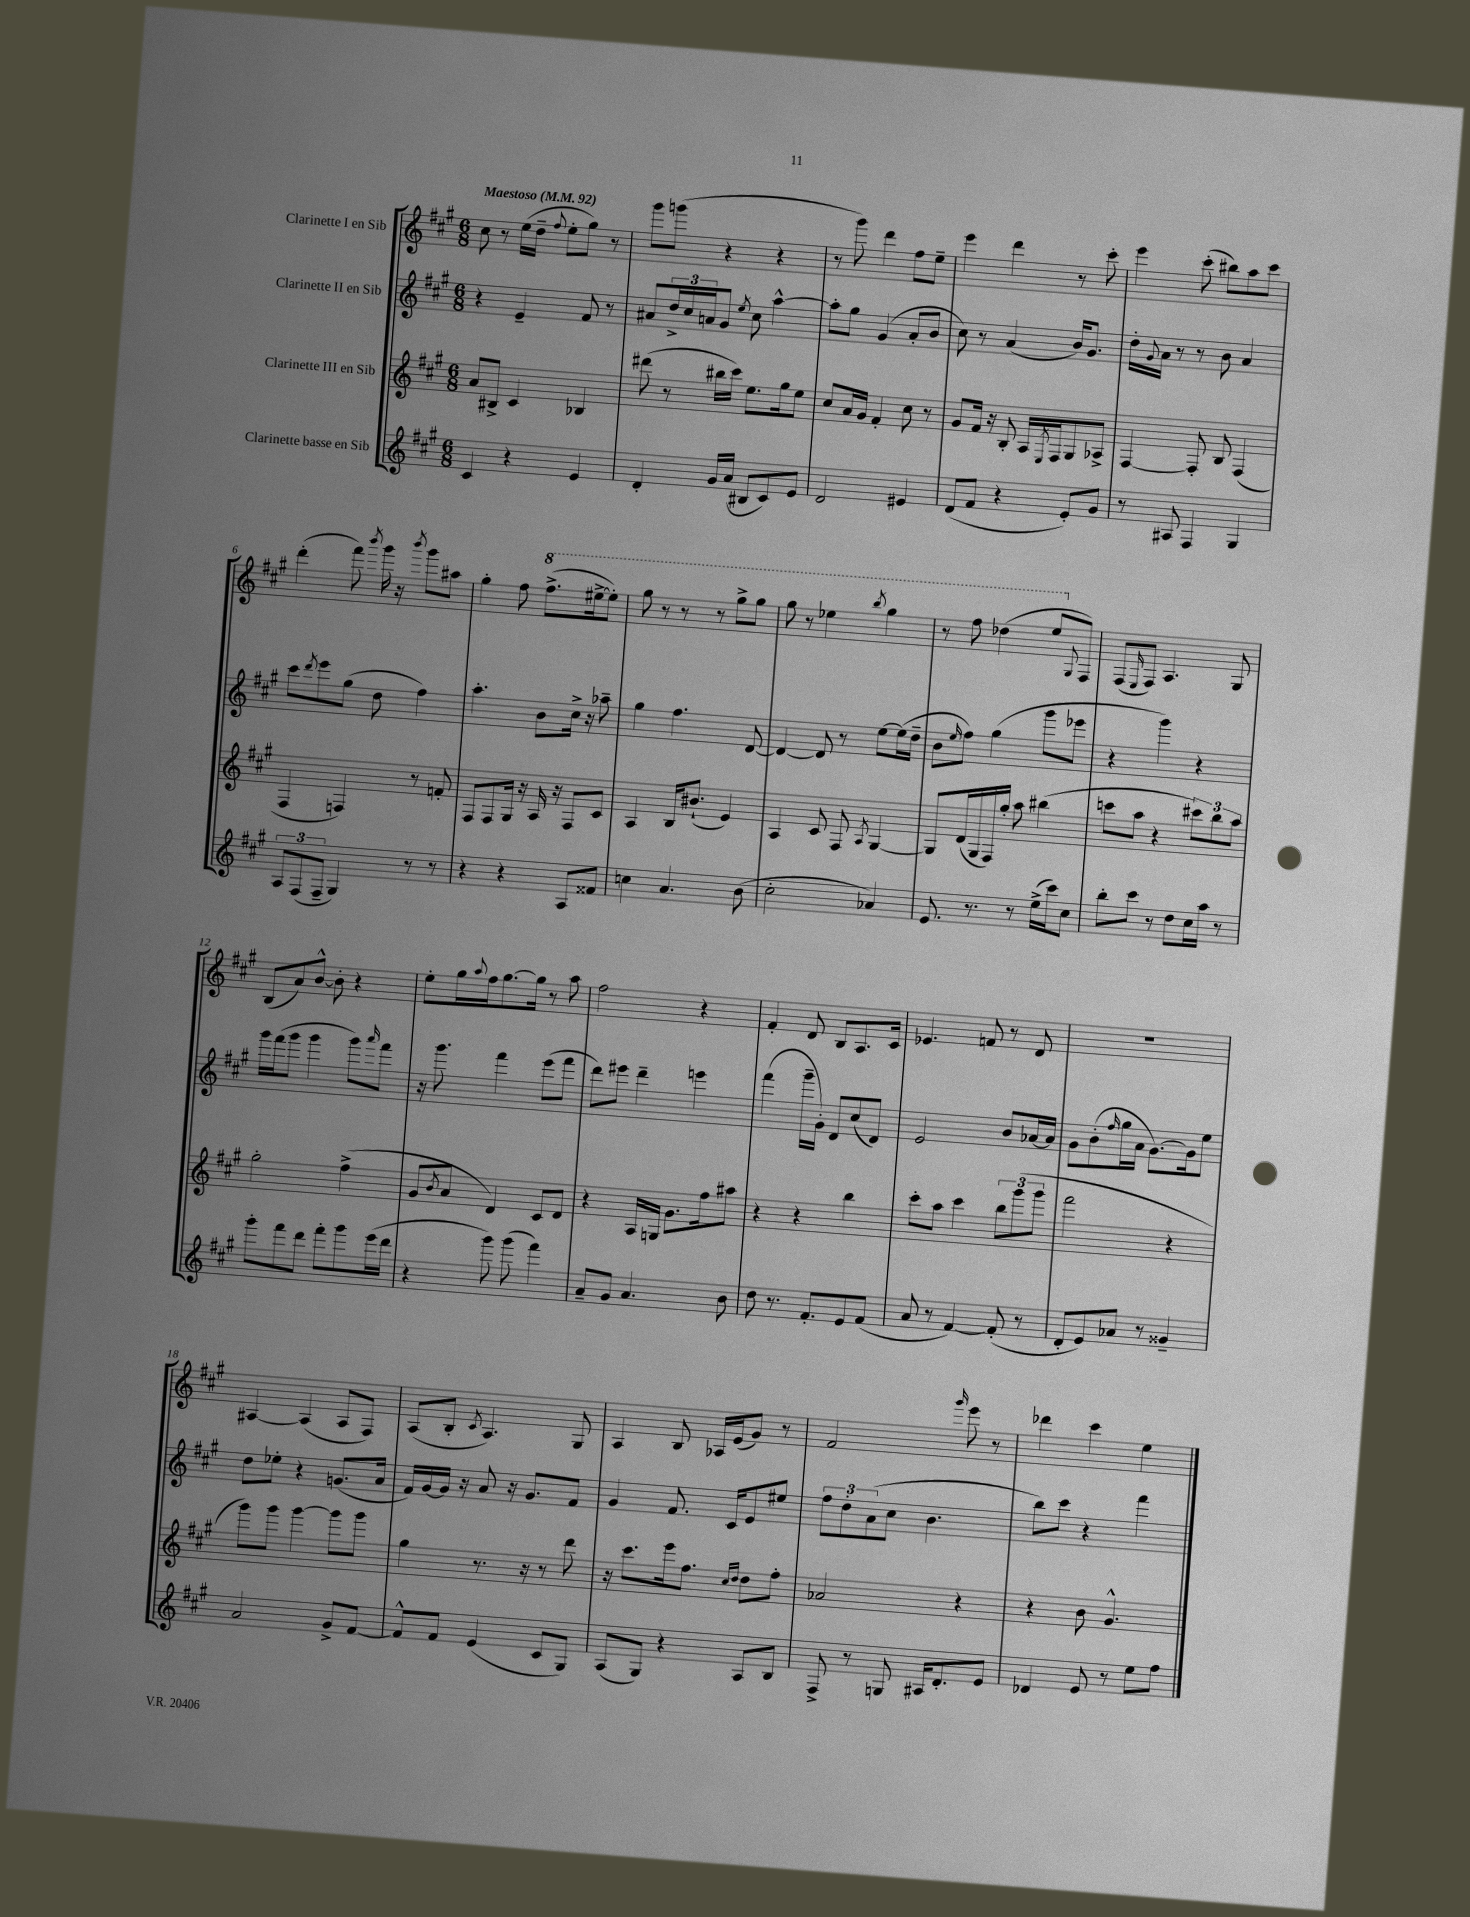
<<
\new StaffGroup <<
\new Staff = "s0" \with { instrumentName = "Clarinette I en Sib" } {
    \clef treble \key a \major \numericTimeSignature \time 6/8 \tempo "Maestoso" 4 = 92
    cis''8 r8 e''16( d''16-- \appoggiatura { fis''8 } e''8-. gis''8) r8 |
    gis'''8 g'''8( r4 r4 |
    r8 gis'''8) d'''4 fis''8 e''8-- |
    e'''4 d'''4 r8 cis'''8-. |
    e'''4 cis'''8-.( bis''8) a''8 cis'''8 |
    d'''4-.( fis'''8) \acciaccatura { b'''8 } gis'''16 r16 \acciaccatura { b'''8 } gis'''8 ais''8 |
    gis''4-. fis''8 \ottava #1 fis'''8.->( eis'''16~-> eis'''8-.) |
    gis'''8 r8 r8 r8 gis'''8-> gis'''8 |
    gis'''8 r8 ees'''4 \acciaccatura { b'''8 } gis'''4 |
    r8 fis'''8 des'''4( e'''8 \ottava #0 \appoggiatura { gis8 } fis8) |
    fis8( \grace { e16 } fis8) a4. gis8 |
    b8( a'8) b'8~-^ b'8-. r4 |
    e''8-. gis''16 \appoggiatura { a''8 } fis''16 gis''8.~ gis''16 r8 a''8 |
    fis''2 r4 |
    fis'4-. d'8 b8 a8. cis'16 |
    ees'4. f'8 r8 d'8 |
    R2. |
    ais4~ ais4( ais8 fis8) |
    a8( b8-. \acciaccatura { cis'8 } a4.) gis8 |
    a4 b8 aes16 e'16( gis'8) r8 |
    fis'2 \grace { gis'''16 } e'''8 r8 |
    des'''4 cis'''4 e''4 \bar "|." |
}
\new Staff = "s1" \with { instrumentName = "Clarinette II en Sib" } {
    \clef treble \key a \major \numericTimeSignature \time 6/8
    r4 e'4-- fis'8 r8 |
    ais'8 \tuplet 3/2 { d''16-> cis''16 a'16 } gis'8 \acciaccatura { e''8 } cis''8 a''4~-^ |
    a''8-. gis''8 gis'4( a'8-. b'8 |
    cis''8) r8 a'4( b'16) gis'8. |
    d''16-. \appoggiatura { gis'8 } a'16 r8 r8 b'8 a'4 |
    cis'''8 \acciaccatura { d'''8 } e'''8 gis''8( d''8 fis''4) |
    a''4.-. b'8 cis''16-> r16 aes''8-- |
    gis''4 fis''4. d'8~ |
    d'4~ d'8 r8 e''8~ e''16( d''16-- |
    b'8 \grace { e''16 } fis''8) gis''4( gis'''8 ees'''8 |
    r4 gis'''4) r4 |
    gis'''16 fis'''16( gis'''8 gis'''4 gis'''8) \grace { a'''16 } fis'''8 |
    r16 gis'''8. fis'''4 e'''8( fis'''8 |
    d'''8) eis'''8 d'''4-- e'''4 |
    fis'''4( gis'''16-- gis'16-.) d'8 cis''8( d'8) |
    e'2 b'8 aes'16~ aes'16 |
    gis'8 b'8-.( \grace { fis''16 } gis''16 a'16 gis'8.~) gis'16 e''8 |
    d''8 ees''8-. r4 g'8.( a'16 |
    fis'16) gis'16~ gis'16 r16 a'8 r16 gis'8. fis'8 |
    gis'4 fis'8. cis'16 e'8 eis''8 |
    \tuplet 3/2 { fis''8 d''8-. a'8( } cis''8 b'4. |
    b''8) cis'''8 r4 fis'''4 \bar "|." |
}
\new Staff = "s2" \with { instrumentName = "Clarinette III en Sib" } {
    \clef treble \key a \major \numericTimeSignature \time 6/8
    a'8 bis8-> cis'4 bes4 |
    dis'''8( r8 bis''16 cis'''16) e''8. gis''16 e''8 |
    cis''8 a'16 gis'16 fis'4-. cis''8 r8 |
    gis'8 fis'16 r16 b8-. a16 \acciaccatura { e8 } fis16 gis8 aes8-> |
    fis4~ fis8-. b8 fis4( |
    fis4 f4) r8 f'8-. |
    fis8 fis8 gis16 r16 a16 r16 fis8 cis'8 |
    a4 b16 bis'8.-!( e'4) |
    a4 cis'8 fis8 \acciaccatura { a8 } gis4~ |
    gis8 d'16( gis16 fis16) gis''16-. a''8 bis''4( |
    c'''8 a''8 r4 \tuplet 3/2 { cis'''8) b''8 a''8 } |
    gis''2-. fis''4->( |
    gis'8 \acciaccatura { b'8 } a'8 d'4) cis'8 d'8 |
    r4 a16 g16 gis'8. fis''16 ais''8 |
    r4 r4 b''4 |
    cis'''8-. a''8 cis'''4 \tuplet 3/2 { b''8 gis'''8( gis'''8 } |
    fis'''2 r4 |
    gis'''8) gis'''8 gis'''4~ gis'''8 gis'''8 |
    gis''4 r8. r16 r8 d'''8 |
    r16 cis'''8. e'''16 fis''8. \grace { cis''16 d''16 } d''8 fis''8-. |
    aes'2 r4 |
    r4 b'8 gis'4.-^ \bar "|." |
}
\new Staff = "s3" \with { instrumentName = "Clarinette basse en Sib" } {
    \clef treble \key a \major \numericTimeSignature \time 6/8
    cis'4 r4 e'4 |
    d'4-. gis'16 a'16( bis8 cis'8) e'8 |
    d'2 eis'4 |
    d'8( fis'8 r4 e'8-.) gis'8 |
    r8 ais8 fis4 gis4 |
    \tuplet 3/2 { a8 fis8( fis8-- } gis4) r8 r8 |
    r4 r4 a8 fisis'8 |
    c''4 a'4. b'8( |
    cis''2-. aes'4) |
    e'8. r8. r8 e''16->( cis'''16) cis''8 |
    b''8-. cis'''8 r8 d''8 cis''16 a''16 r8 |
    gis'''8-. fis'''8 d'''8 fis'''8-. gis'''8 e'''16( d'''16 |
    r4 gis'''8) gis'''8( fis'''4) |
    a'8-- gis'8 a'4. b'8 |
    d''8 r8. fis'8.-. e'8 fis'8( |
    a'8 r8 fis'4~) fis'8-.( r8 |
    d'8-. e'8) aes'8 r8 gisis'4-- |
    a'2 gis'8-> fis'8~ |
    fis'8-^ fis'8 e'4( cis'8 gis8) |
    a8( gis8) r4 a8 b8 |
    fis8-> r8 g8 ais16 d'8.-. e'8 |
    des'4 e'8 r8 e''8 fis''8 \bar "|." |
}
>>
>>
